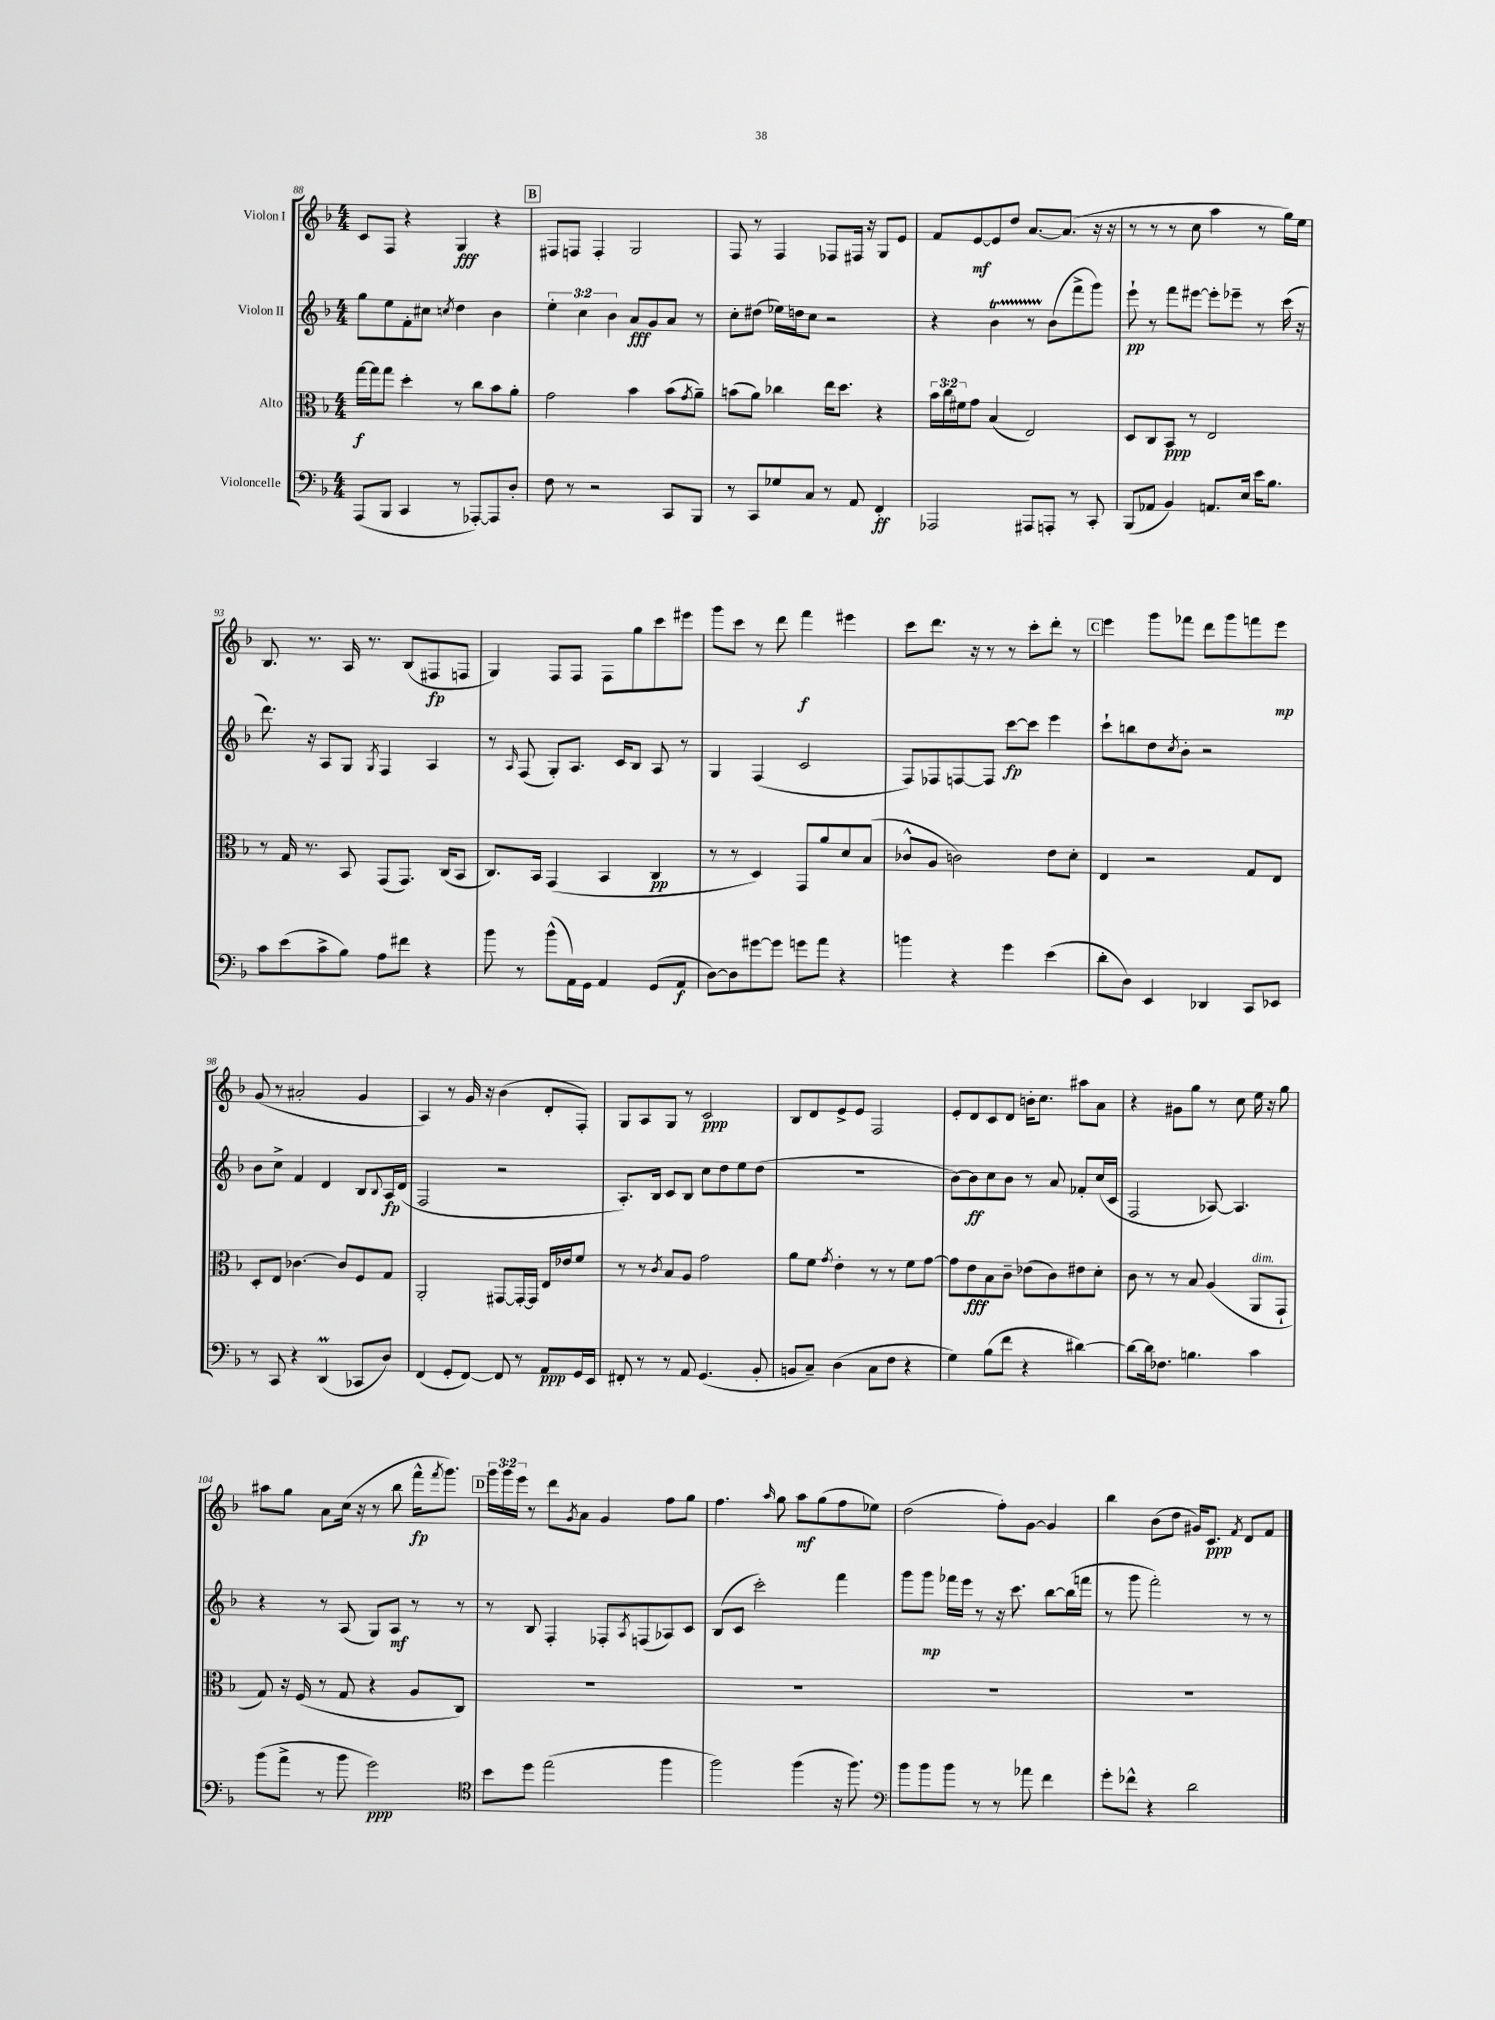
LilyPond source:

<<
\new StaffGroup <<
\new Staff = "s0" \with { instrumentName = "Violon I" } {
    \clef treble \key f \major \numericTimeSignature \time 4/4 \override Staff.TupletNumber.text = #tuplet-number::calc-fraction-text
    c'8 f8 r4 g4\fff r4 |
    \mark \markup { \box "B" } fis8 f8 f4-. g2 |
    f8 r8 f4 fes8 fis16 r16 g8 e'8 |
    f'8 e'8~\mf e'8 d''8 a'8.~ a'8.( r16 r16 |
    r8 r8 r8 c''8 a''4 r8 g''16) e''16 |
    bes8. r8. a16 r8. bes8( fis8\fp f8 |
    g4) f8 f8 f8 g''8 c'''8 eis'''8 |
    g'''8 c'''8 r8 d'''8 f'''4\f eis'''4 |
    c'''8 d'''8. r16 r8 r8 c'''8-. d'''8-. r8 |
    \mark \markup { \box "C" } e'''4 g'''8 fes'''8 d'''8 g'''8 f'''8 e'''8\mp |
    g'8( r8 ais'2-. g'4 |
    a4) r8 g'16 r16 bes'4( d'8-. f8-.) |
    g8 a8 g8 r8 c'2\ppp |
    bes8 d'8 e'8-> e'8 f2 |
    e'8-. d'8 c'8 d'8 b'16-. c''8. ais''8 a'8 |
    r4 gis'8 g''8 r8 c''8 e''16 r16 g''8 |
    ais''8 g''8 a'8 c''16( r16 r8 bes''8 f'''16-^\fp \acciaccatura { f'''8 } g'''8.) |
    \mark \markup { \box "D" } \tuplet 3/2 { g'''16 g'''16 e'''16 } r8 d'''8 \acciaccatura { g'8 } a'8 g'4 f''8 g''8 |
    f''4. \grace { a''16 } g''8 a''8\mf g''8( f''8 ees''8) |
    d''2( f''8-.) g'8~ g'4 |
    bes''4 bes'8( d''8 gis'16) c'8.\ppp \acciaccatura { f'8 } d'8 f'8 \bar "|." |
}
\new Staff = "s1" \with { instrumentName = "Violon II" } {
    \clef treble \key f \major \numericTimeSignature \time 4/4 \override Staff.TupletNumber.text = #tuplet-number::calc-fraction-text
    g''8 e''8 f'8-. cis''8 \acciaccatura { c''8 } d''4 bes'4 |
    \mark \markup { \box "B" } \tuplet 3/2 { e''4-. c''4 bes'4 } a'8\fff g'8 a'8 r8 |
    c''8-. dis''8( ees''16) d''16 c''8 r2 |
    r4 bes'4\startTrillSpan r8 bes'8\stopTrillSpan( f'''8-> g'''8) |
    e'''8-!\pp r8 f'''8 eis'''8~ eis'''8-. ees'''8-- r8 c'''16( r16 |
    d'''8.) r16 a8 g8 \acciaccatura { g8 } f4 a4 |
    r8 \grace { a16 } f8( g8-.) a8. c'16 bes8 a8 r8 |
    g4 f4( c'2 |
    f8) fes8 f8~ f8 c'''8~\fp c'''8 e'''4 |
    \mark \markup { \box "C" } c'''8-! b''8 d''8 \acciaccatura { c''8 } bes'8-. r2 |
    bes'8 c''8-> f'4 d'4 bes8 \appoggiatura { bes8 } a16\fp d'16( |
    f2 r2 |
    a8.-.) bes16 c'8 bes8 c''8 d''8 e''8 d''8( |
    R1 |
    bes'8~) bes'8\ff c''8 bes'8 r8 a'8 fes'8-. c''16( c'16 |
    f2 aes8~) aes4. |
    r4 r8 a8( g8) a8\mf r8 r8 |
    \mark \markup { \box "D" } r8 bes8 f4-. fes8-. \acciaccatura { a8 } f8( aes8) c'8 |
    bes8( c'8 c'''2-.) f'''4 |
    g'''8 g'''8\mp fes'''16 e'''16 r8 r16 c'''8. bes''8~ bes''16( f'''16 |
    r8 g'''8 f'''2-.) r8 r8 \bar "|." |
}
\new Staff = "s2" \with { instrumentName = "Alto" } {
    \clef alto \key f \major \numericTimeSignature \time 4/4 \override Staff.TupletNumber.text = #tuplet-number::calc-fraction-text
    g''16~\f g''16 g''8 d''4-. r8 c''8 bes'8 a'8-. |
    \mark \markup { \box "B" } g'2 bes'4 bes'8( \acciaccatura { g'8 } a'8--) |
    b'8( a'8) ces''4 e''16 d''8. r4 |
    \tuplet 3/2 { bes'16 c''16 fis'16 } g'8 bes4( e2) |
    d8 c8 bes,8\ppp r8 e2 |
    r8 g16 r8. bes,8 g,8( g,8.) c16( bes,8 |
    c8.) bes,16 g,4( bes,4 c4\pp |
    r8 r8 d4) g,8 a'8 d'8 bes8( |
    ces'8-^ a8 c'2) e'8 d'8-. |
    \mark \markup { \box "C" } e4 r2 g8 e8 |
    d8-. e8 ces'4.~ ces'8 f8 g8 |
    a,2-. gis,8~ gis,16~-. gis,16 e16 ees'16 f'8 |
    r8 r8 \acciaccatura { c'8 } bes8 a8 g'2 |
    a'8 f'8 \acciaccatura { g'8 } e'4-. r8 r8 f'8 g'8~ |
    g'8 e'8\fff bes8 c'8-- ees'8( c'8) eis'8 d'8-. |
    c'8 r8 r8 bes8 a4( a,8^\markup { \italic "dim." } g,8-! |
    g8) r16 f16( r8 g8 r4 a8 c8) |
    \mark \markup { \box "D" } R1 |
    R1 |
    R1 |
    R1 \bar "|." |
}
\new Staff = "s3" \with { instrumentName = "Violoncelle" } {
    \clef bass \key f \major \numericTimeSignature \time 4/4
    a,,8( bes,,8 c,4 r8 aes,,8~-.) aes,,8 d8-. |
    \mark \markup { \box "B" } f8 r8 r2 c,8 bes,,8 |
    r8 c,8 ges8 c8 r8 a,8 f,4-.\ff |
    aes,,2 ais,,8 a,,8-. r8 c,8-. |
    bes,,8( aes,8 bes,4) a,8. e16 e'16 bes8. |
    c'8 e'8( c'8-> bes8) a8 fis'8 r4 |
    bes'8 r8 bes'8-^( a,16) g,16 a,4 g,8( a,8\f |
    d8~) d8 gis'8~ gis'8 g'8 a'8 r4 |
    b'4 r4 g'4 e'4( |
    \mark \markup { \box "C" } d'8-. d8) e,4 des,4 c,8 ees,8 |
    r8 c,8 r4 d,4\prall( ces,8 d8) |
    f,4( g,8-. f,8~) f,8 r8 a,8\ppp g,16 e,16 |
    fis,8-. r8 r8 a,8 g,4.( bes,8-. |
    b,8 c8--) d4( c8 f8 r4 |
    g4) bes8( f'8 r4 dis'4~) |
    dis'8~ dis'16 fes8. b4. c'4 |
    bes'8( a'8-> r8 bes'8 g'2\ppp) |
    \mark \markup { \box "D" } \clef tenor bes'8 d''8 e''2( f''4 |
    f''2) f''4( r16 f''8.) |
    \clef bass bes'8 bes'8 bes'8 r8 r8 aes'8 f'4 |
    g'8-. fes'8-^ r4 d'2 \bar "|." |
}
>>
>>
\layout { \context { \Score currentBarNumber = #88 } }
